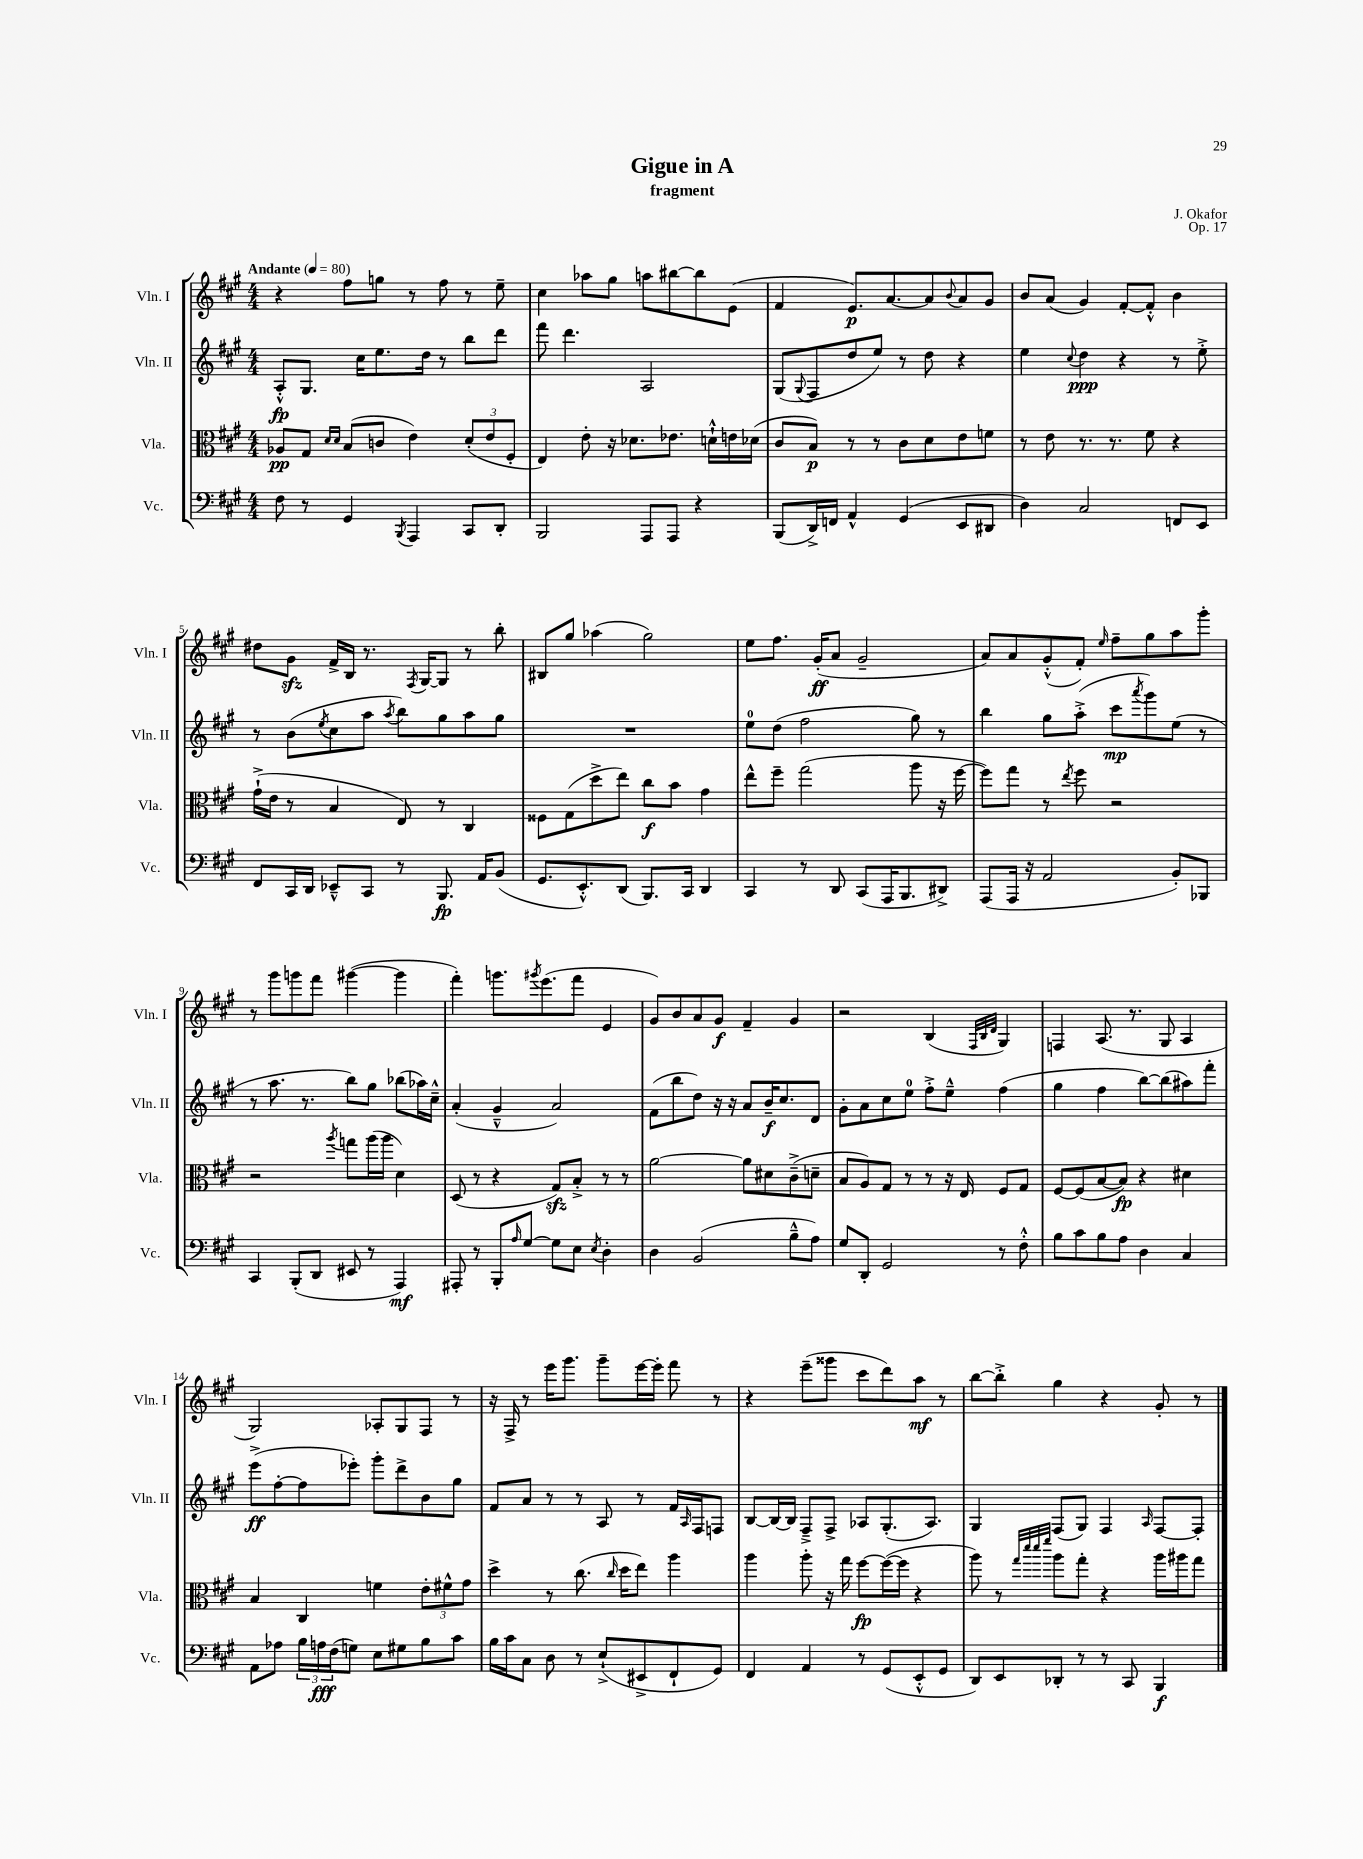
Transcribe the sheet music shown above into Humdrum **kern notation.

**kern	**kern	**kern	**kern
*staff4	*staff3	*staff2	*staff1
*clefF4	*clefC3	*clefG2	*clefG2
*k[f#c#g#]	*k[f#c#g#]	*k[f#c#g#]	*k[f#c#g#]
*M4/4	*M4/4	*M4/4	*M4/4
*MM80	*MM80	*MM80	*MM80
8F#	8A-	8A'^^	4r
8r	8G#	8.G#	.
.	16qqd	.	.
.	16qqd	.	.
4GG#	(8B	.	8ff#
.	.	16cc#	.
.	8c	8.ee	8gg
8qBBB	.	.	.
4AAA	4e)	.	8r
.	.	16dd	.
.	.	8r	8ff#
8CC#	(12d'	8bb	8r
.	12e	.	.
8DD'	.	8ddd	8ee~
.	12F#'	.	.
=	=	=	=
2BBB	4E)	8fff#	4cc#
.	.	4.ddd	.
.	8e'	.	8aa-
.	16r	.	8gg#
.	8.d-	.	.
8AAA	.	2A	8aa
8AAA	8.e-	.	[8bb#
4r	.	.	8bb#]
.	16d`^^	.	.
.	16e	.	(8e
.	(16d-	.	.
=	=	=	=
(8BBB	8c#	(8G#	4f#
.	.	8qqG#	.
16DD^)	8B)	8F#	.
16FF	.	.	.
4AA^^	8r	8dd	8.e)
.	8r	8ee)	.
.	.	.	[8.a
(4GG#	8c#	8r	.
.	8d	8dd	8a]
.	.	.	8qqb
8EE	8e	4r	8a
8DD#	8f	.	8g#
=	=	=	=
4D)	8r	4ee	8b
.	8e	.	(8a
.	.	8qqcc#	.
2C#	8.r	4dd	4g#)
.	8.r	.	.
.	.	4r	[8f#'
.	8f#	.	8f#'^^]
8FF	4r	8r	4b
8EE	.	8ee'^	.
=	=	=	=
8FF#	(16g#`^	8r	8dd#
.	16e	.	.
16CC#	8r	(8b	8g#
16DD	.	.	.
.	.	8qee	.
8EE-~^^	4B	8cc#	16f#^
.	.	.	16B
8CC#	.	8aa	8.r
.	.	8qaa	.
8r	8E)	8bb)	.
.	.	.	8qF#
.	.	.	[16G#
8.BBB	8r	8gg#	8G#]
.	4C#	8aa	8r
16AA	.	.	.
(8BB	.	8gg#	8bb'
=	=	=	=
8.GG#	8F##	1r	8B#
.	(8G#	.	8gg#
8.EE'^^)	.	.	.
.	8dd^	.	(4aa-
(8DD	8ee)	.	.
8.BBB)	8cc#	.	2gg#)
.	8b	.	.
16CC#	.	.	.
4DD	4g#	.	.
=	=	=	=
4CC#	8ee^^	8ee	8ee
.	8ff#~	(8dd	8.ff#
8r	(2gg#	2ff#	.
.	.	.	(16g#'
8DD	.	.	8a
(8CC#	.	.	2g#~
16AAA	.	.	.
8.BBB	.	.	.
.	8aa	8gg#)	.
8DD#^)	16r	8r	.
.	[16ff#	.	.
=	=	=	=
(8AAA	8ff#])	4bb	8a)
16AAA	8gg#	.	8a
16r	.	.	.
2AA	8r	8gg#	(8g#'^^
.	8qee	.	.
.	8ff#	(8aa'^	8f#')
.	.	.	16qqee
.	2r	8ccc#	8ff#~
.	.	8qaaa	.
.	.	8ggg#)	8gg#
8BB')	.	(8ee	8aa
8BBB-	.	8r	8ggg#'
=	=	=	=
4CC#	2r	8r	8r
.	.	8.aa	8ggg#
(8BBB'	.	.	8ggg
.	.	8.r	.
8DD	.	.	8fff#
.	8qaa	.	.
8EE#	8gg	8bb)	([4ggg#
8r	(16aa	8gg#	.
.	16aa	.	.
4AAA)	4d)	(8bb-	4ggg#]
.	.	16aa-)	.
.	.	16cc#~^^	.
=	=	=	=
8AAA#'	(8D	(4a'	4fff#')
8r	8r	.	.
8BBB'	4r	4g#~^^	8.ggg
16qqA	.	.	.
[8G#	.	.	.
.	.	.	8qggg#
.	.	.	(8.eee
8G#]	8G#)	2a)	.
8E	8B'^	.	8fff#
8qE	.	.	.
4D'	8r	.	4e
.	8r	.	.
=	=	=	=
4D	[2a	(8f#	8g#)
.	.	8bb	8b
(2BB	.	8dd)	8a
.	.	16r	8g#
.	.	16r	.
.	8a]	8a	4f#~
.	8d#	16b~	.
.	.	8.cc#	.
8B~^^	(8c#~^	.	4g#
8A)	8d~	8d	.
=	=	=	=
8G#	8B	8g#'	2r
8DD'	8A)	8a	.
2GG#	8G#	8cc#	.
.	8r	8ee	.
.	8r	8ff#'^	(4B
.	16r	8ee~^^	.
.	16E	.	.
.	.	.	32qqF#
.	.	.	32qqB
.	.	.	32qqd
8r	8F#	(4ff#	4G#)
8F#'^^	8G#	.	.
=	=	=	=
8B	[8F#	4gg#	4F
8c#	(8F#]	.	.
8B	[8B	4ff#	(8.A
8A	8B])	.	.
.	.	.	8.r
4D	4r	[8bb)	.
.	.	(8bb]	8G#
4C#	4d#	8aa#)	4A
.	.	8fff#'	.
=	=	=	=
8AA	4B	(8eee^	2G#)
8A-	.	[8ff#'	.
24B	4C#	8ff#]	.
24A	.	.	.
(24F#	.	.	.
8G)	.	8eee-')	.
8E	4f	8ggg#'	8A-'
8G#	.	8ddd^	8G#
8B	12e'	8b	8F#
.	12f#^^	.	.
8c#	.	8gg#	8r
.	12g#	.	.
=	=	=	=
16B	4dd^	8f#	16r
16c#	.	.	16F#^
8C#	.	8a	8r
8D	8r	8r	16eee
.	.	.	8.ggg#
8r	(8.cc#	8r	.
(8E`^	.	8A	8ggg#~
.	16qqcc#	.	.
.	16dd	.	.
8EE#^	8ee)	8r	[16eee
.	.	.	16eee']
8FF#`	4aa	16f#	8fff#
.	.	16qqA	.
.	.	16F#	.
8GG#)	.	8F	8r
=	=	=	=
4FF#	4aa	[8B	4r
.	.	16B_	.
.	.	16B]	.
4AA	8aa'	8F#~^	(8eee~
.	16r	8F#^	8ggg##
.	16gg#	.	.
8r	[8ff#	8A-	8ccc#
(8GG#	(16ff#_	(8.G#'	8ddd)
.	16ff#]	.	.
8EE'^^	4r	.	8aa
.	.	8.A-)	.
8GG#	.	.	8r
=	=	=	=
8DD)	8aa)	4G#	[8bb
8EE	8r	.	8bb'^]
.	32qqgg#	.	.
.	32qqddd	.	.
.	32qqddd	.	.
.	32qqfff#	.	.
8DD-'	8aa	(8F#	4gg#
8r	8gg#'	8G#)	.
8r	4r	4F#	4r
8CC#	.	.	.
.	.	16qqA	.
4BBB	16aa	[8F#	8g#'
.	16aa#	.	.
.	8gg#	8F#']	8r
==	==	==	==
*-	*-	*-	*-
